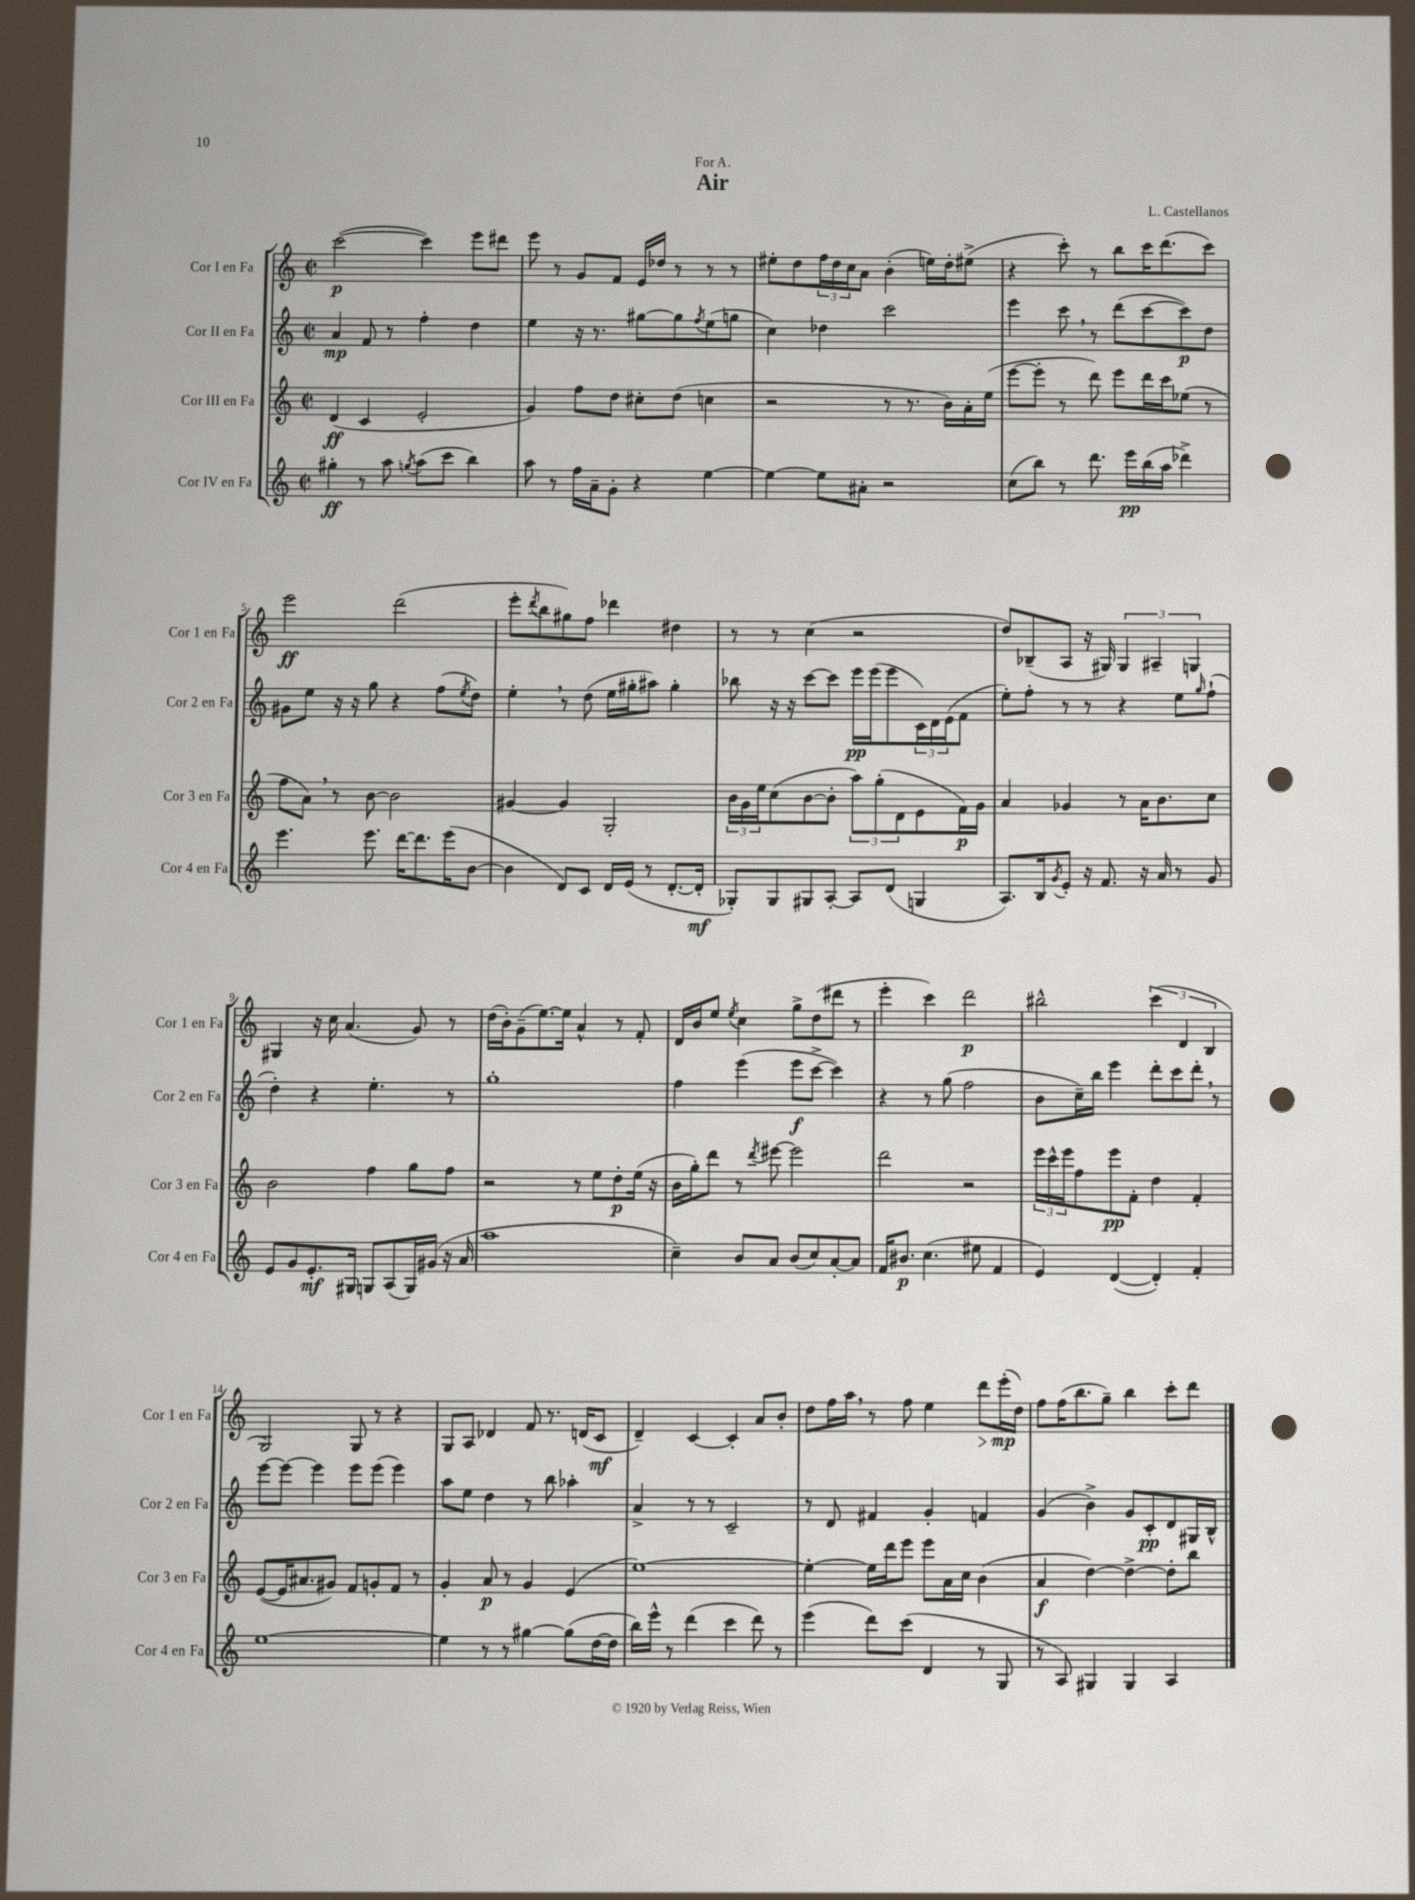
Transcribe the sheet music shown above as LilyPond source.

\header { title = "Air" composer = "L. Castellanos" dedication = "For A." }
<<
\new StaffGroup <<
\new Staff = "s0" \with { instrumentName = "Cor I en Fa" shortInstrumentName = "Cor 1 en Fa" } {
    \clef treble \key c \major \defaultTimeSignature \time 2/2
    c'''2~\p( c'''4) e'''8 dis'''8 |
    e'''8 r8 g'8 f'8 e'16 des''16 r8 r8 r8 |
    eis''8-. d''8 \tuplet 3/2 { f''16 d''16 c''16 } a'8 b'4-.( e''16) d''16-. eis''8->( |
    r4 c'''8-.) r8 b''8 c'''16 d'''8.( c'''8) |
    e'''2\ff d'''2( |
    e'''8-. \acciaccatura { d'''8 } b''8 gis''8) f''8 des'''4 dis''4 |
    r8 r8 c''4( r2 |
    d''8) bes8--( a8 r16 gis16) \tuplet 3/2 { gis4 ais4-- g4 } |
    gis4 r16 c''16 a'4.( g'8) r8 |
    d''16( b'16-.) g'8--( e''8.~) e''16 a'4-^ r8 f'8-. |
    d'16 b'16 e''8 \acciaccatura { e''8 } c''4 g''8-> d''8( dis'''8 r8 |
    e'''4-. c'''4) d'''2\p |
    bis''2-^ \tuplet 3/2 { c'''4( d'4 b4 } |
    g2) g8 r8 r4 |
    g8 a8 des'4 f'8 r8. d'16( c'8\mf |
    d'4--) c'4~ c'4-. a'8 b'8-. |
    d''8 f''16 a''16 \breathe r8 f''8 e''4 d'''8\> e'''16-.\mp\!( d''16) |
    f''8 f''16( b''8. g''8--) b''4 c'''8-. d'''8 \bar "|." |
}
\new Staff = "s1" \with { instrumentName = "Cor II en Fa" shortInstrumentName = "Cor 2 en Fa" } {
    \clef treble \key c \major \defaultTimeSignature \time 2/2
    a'4\mp f'8 r8 f''4-. d''4 |
    e''4 r16 r8. gis''8~ gis''8 \acciaccatura { f''8 } e''8( g''8 |
    c''4) des''4 c'''2 |
    e'''4 c'''8 \breathe r8 d'''8( c'''8~ c'''8\p) d''8 |
    gis'8 e''8 r16 r16 g''8 r4 f''8( \acciaccatura { e''8 } d''8) |
    e''4-. \breathe r8 d''8( e''16 gis''16-. ais''8) gis''4-. |
    bes''8 r16 r16 c'''8~ c'''8 e'''16\pp e'''16( e'''8 \tuplet 3/2 { c'16) d'16 e'16( } f'8 |
    e''8-.) f''8-. r8 r8 r4 e''8 \grace { g''16 } f''8-!( |
    d''4-.) r4 e''4.-. r8 |
    g''1-. |
    f''4 e'''4( e'''8\f c'''8~-> c'''4) |
    r4 r8 g''8( f''2 |
    b'8 c''16--) b''16 e'''4 d'''8-. c'''8 d'''8-. \breathe r8 |
    e'''8~ e'''8~ e'''4 e'''8 e'''8( e'''4) |
    a''8 e''8 d''4 r8 b''8 aes''4-. |
    a'4-> r8 r8 c'2-- |
    r8 d'8 fis'4 g'4-. f'4 |
    g'4( b'4->) g'8 c'8-.\pp d'8 gis16 b16-^ \bar "|." |
}
\new Staff = "s2" \with { instrumentName = "Cor III en Fa" shortInstrumentName = "Cor 3 en Fa" } {
    \clef treble \key c \major \defaultTimeSignature \time 2/2
    d'4\ff( c'4 e'2-. |
    g'4) f''8 d''8 cis''8-. d''8( c''4 |
    r2 r8 r8. b'16) a'16-. e''16( |
    e'''8~ e'''8-. r8 d'''8) e'''8 d'''16 c'''16 ees''8( r8 |
    f''8 a'8) \breathe r8 b'8~ b'2 |
    gis'4~ gis'4 g2-. |
    \tuplet 3/2 { b'16 g'16 e''16 } c''8( b'8~ b'8-. \tuplet 3/2 { a''8) g''8-.( d'8 } e'8 f'16\p) g'16 |
    a'4 ges'4 r8 a'16 b'8. c''8 |
    b'2 f''4 g''8 f''8 |
    r2 r8 e''8 d''8-.\p e''16( r16 |
    b'16 g''16-.) d'''8 r8 \acciaccatura { d'''8 } eis'''8~ eis'''2 |
    d'''2 r2 |
    \tuplet 3/2 { e'''16 c'''16-^ e'''16 } f''8 e'''8\pp f'8-. d''4 f'4-. |
    e'8~( e'16 ais'8. gis'8) f'8 g'8-. f'8 r8 |
    g'4-. a'8\p r8 g'4 e'4( |
    e''1~) |
    e''4~-. e''16 d'''16 e'''8 e'''8 a'16 c''16 b'4( |
    a'4\f d''4~) d''4~-> d''8-. b''8 \bar "|." |
}
\new Staff = "s3" \with { instrumentName = "Cor IV en Fa" shortInstrumentName = "Cor 4 en Fa" } {
    \clef treble \key c \major \defaultTimeSignature \time 2/2
    gis''4-.\ff r8 a''8 \acciaccatura { g''8 } a''8( c'''8 b''4) |
    a''8 r8 f''16 a'16-- g'8-. r4 e''4~ |
    e''4~ e''8 ais'8-. r2 |
    c''8( b''8) r8 d'''8. e'''16\pp b''16( a''16 des'''4->) |
    e'''4. e'''8. d'''16~ d'''8. e'''16( b'8~ |
    b'4 d'8) c'8 d'16 e'16( r8 d'8.~-. d'16-.\mf |
    ges8-.) ges8 gis8 a8~-. a8 d'8( g4 |
    a8.) b16 \acciaccatura { g'8 } e'8-. r16 f'8. r16 a'16 r8 g'8 |
    e'8 g'8 e'8.-.\mf gis16 g8 a8( g16) gis'16( r16 a'16 |
    a''1 |
    c''4--) b'8 a'8 b'8( c''8) a'8~-. a'8 |
    f'16 bis'8.\p c''4.( eis''8 f'4 |
    e'4) d'4~( d'4-.) f'4-. |
    e''1~ |
    e''4 r8 r8 gis''4~ gis''8( d''16~ d''16 |
    b''16) e'''16-^ r8 d'''4( c'''4 d'''8) r8 |
    e'''4( d'''8) c'''8( d'4 r8 g8 |
    r8 a8) gis4 gis4 a4 \bar "|." |
}
>>
>>
